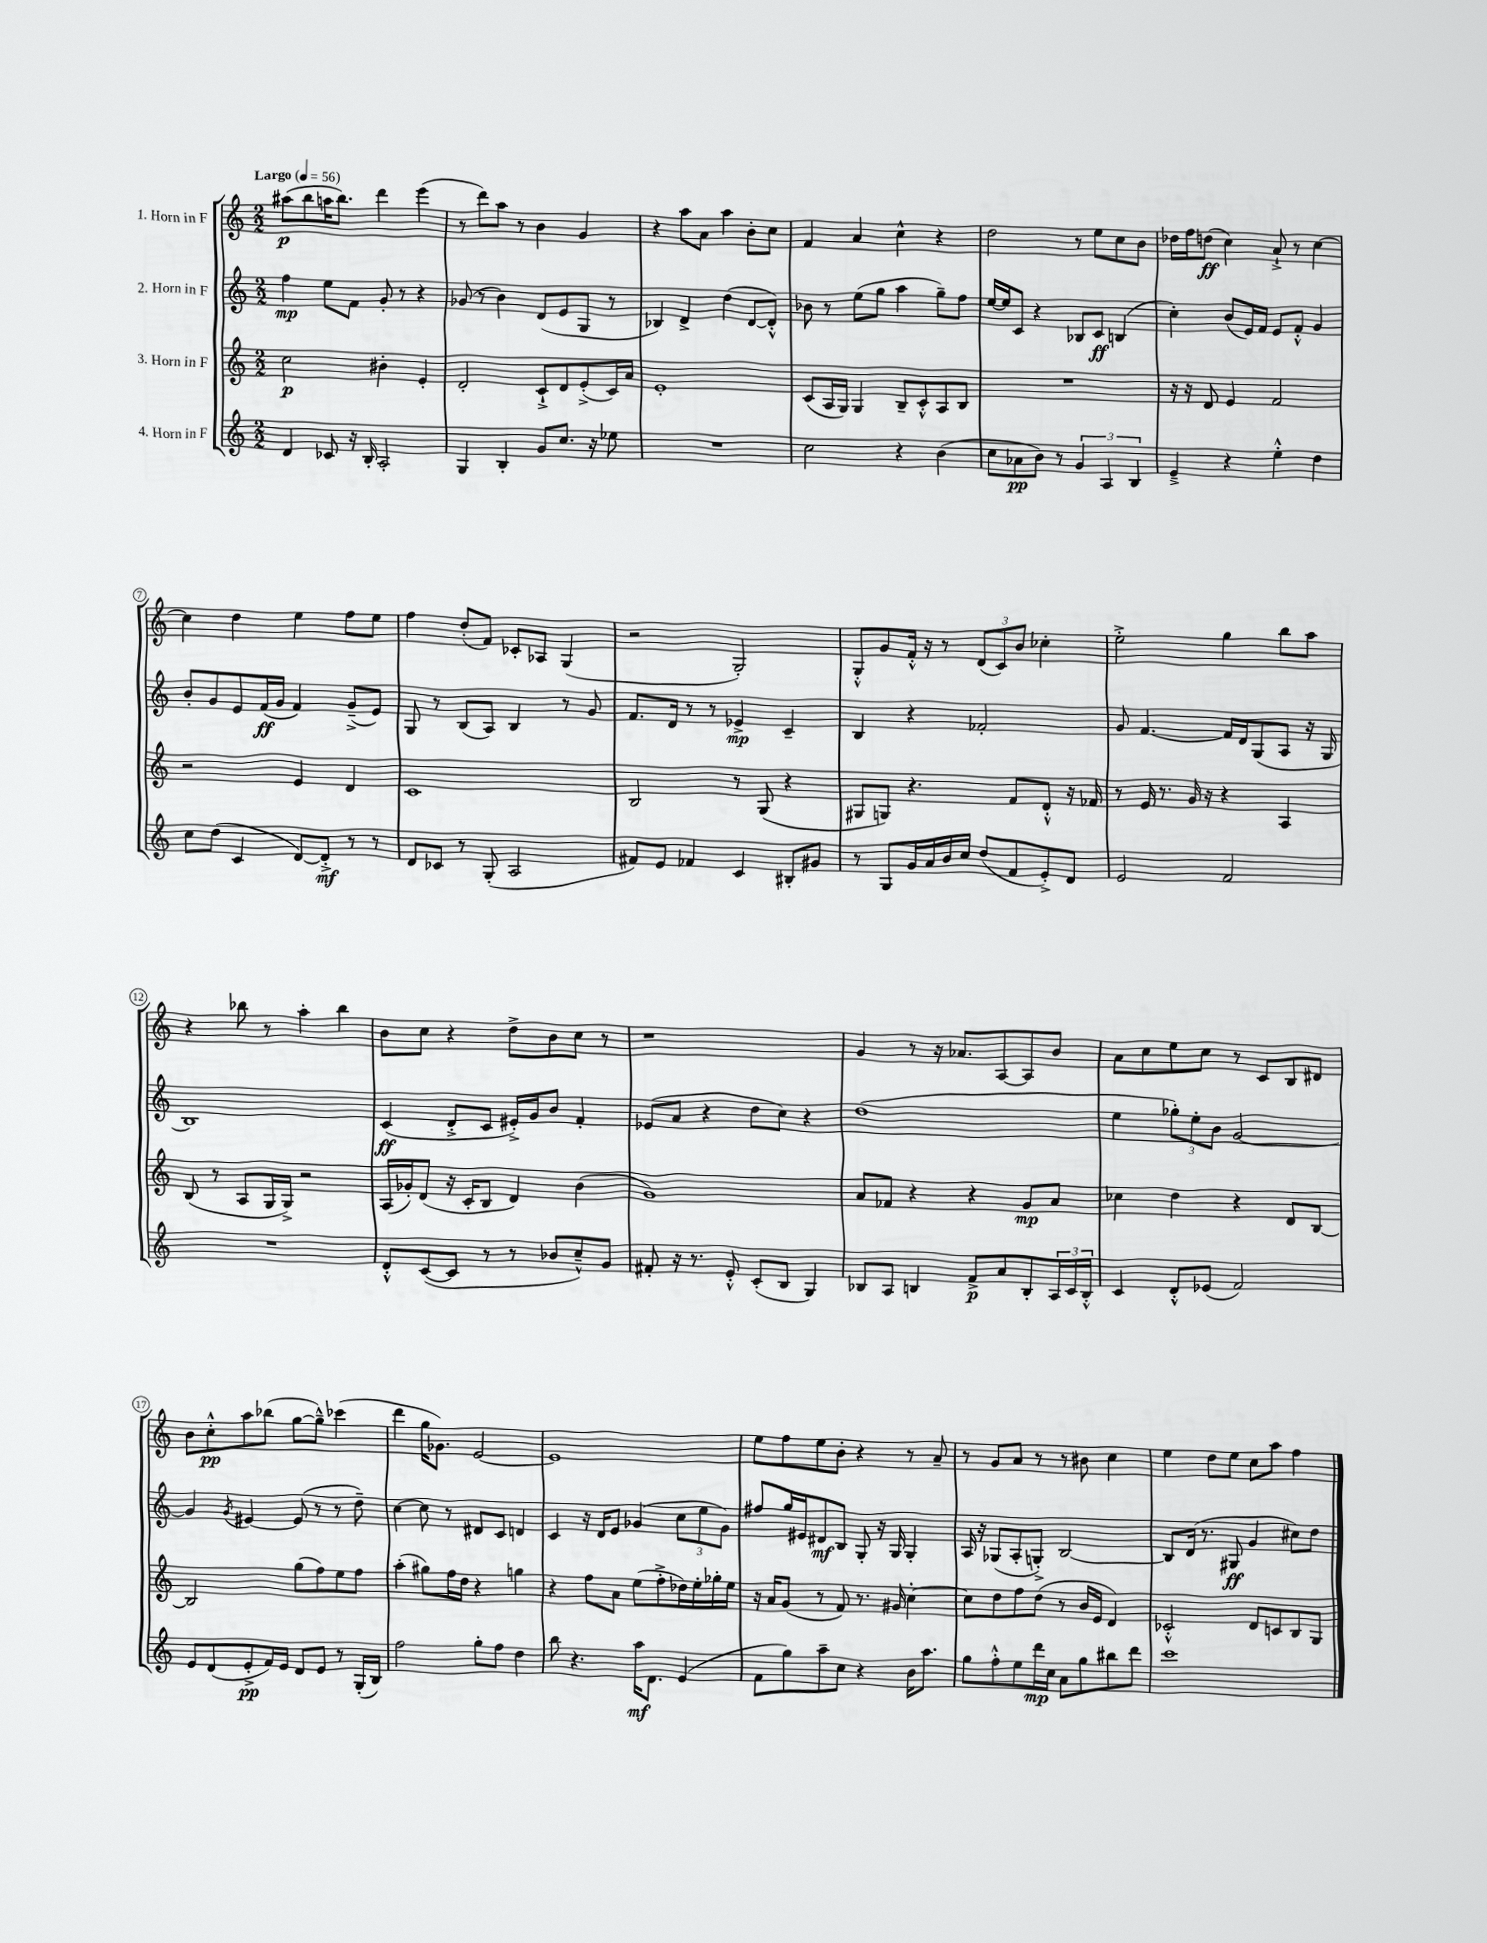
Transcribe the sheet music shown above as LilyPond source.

<<
\new StaffGroup <<
\new Staff = "s0" \with { instrumentName = "1. Horn in F" } {
    \clef treble \key c \major \numericTimeSignature \time 2/2 \tempo "Largo" 4 = 56
    ais''8\p( b''8 a''16 b''8.) d'''4 e'''4( |
    r8 d'''8) a''8 r8 b'4 g'4 |
    r4 a''8 a'8 a''4 b'8-. c''8 |
    f'4 a'4 c''4-^ r4 |
    d''2 r8 e''8 c''8 b'8 |
    des''16 f''16 d''8\ff( c''4) a'8-!-> r8 c''4~ |
    c''4 d''4 e''4 f''8 e''8 |
    f''4 d''8-.( f'8) ces'8-. aes8 g4( |
    r2 g2-.) |
    g8-.-^ g'8 f'16-.-^ r16 r8 \tuplet 3/2 { d'8( c'8) b'8 } ces''4-. |
    e''2-.-> g''4 b''8 a''8 |
    r4 bes''8 r8 a''4-. bes''4 |
    b'8 c''8 r4 d''8-> b'8 c''8 r8 |
    r1 |
    g'4 r8 r16 aes'8. a8~ a8 b'8 |
    a'8 c''8 e''8 c''8 r8 c'8 b8 dis'8 |
    b'8 c''8-.-^\pp a''8 bes''8( g''8~ g''8---^) ces'''4( |
    d'''4 g''16 ges'8.) e'2~ |
    e'1 |
    e''8 f''8 e''8 b'8-. r4 r8 a'8-- |
    r8 g'8 a'8 r8 r8 bis'8 c''4 |
    e''4 d''8 e''8 c''8 a''8 f''4 \bar "|." |
}
\new Staff = "s1" \with { instrumentName = "2. Horn in F" } {
    \clef treble \key c \major \numericTimeSignature \time 2/2
    f''4\mp e''8 f'8 g'8-. r8 r4 |
    ges'8( r8 b'4) d'8( e'8 g8 r8 |
    bes4) d'4-> d''4( d'8~ d'8-.-^) |
    bes'8 r8 e''8( g''8 a''4 g''8--) f''8 |
    e''16~ e''16 c'8 r4 bes8 c'8\ff b4( |
    c''4-.) b'8( e'16) f'16 e'8 f'8-.-^ g'4 |
    b'8-. g'8 e'8 f'16\ff( g'16 f'4) g'8--->( e'8) |
    g8 r8 b8( a8) b4 r8 g'8 |
    f'8. d'16 r8 r8 ees'4->\mp c'4-- |
    b4 r4 fes'2-. |
    g'8 f'4.~ f'16 d'16 g8( a8 r16 g16 |
    b1) |
    c'4\ff( d'8-.-> c'8 eis'16-.->) g'16 b'8 f'4-. |
    ees'8( a'8 r4 d''8 c''8) r4 |
    d''1( |
    e''4 \tuplet 3/2 { ges''8-.) e''8-. b'8 } g'2~ |
    g'4 \acciaccatura { g'8 } eis'4~ eis'8( r8 r8 d''8--) |
    c''4~ c''8 r8 dis'8 c'8 d'4 |
    c'4 r16 d'16 e'8 ges'4( \tuplet 3/2 { c''8 e''8 ges'8) } |
    fis''8 g''16 eis'16 dis'8\mf b8 g8-. r16 g16 g4-. |
    a16 r16 ges8( a8-. g8-.->) b2~ |
    b8 d'16( r8. gis8\ff g'4 cis''8) d''8 \bar "|." |
}
\new Staff = "s2" \with { instrumentName = "3. Horn in F" } {
    \clef treble \key c \major \numericTimeSignature \time 2/2
    c''2\p bis'4-. e'4-. |
    d'2-. c'8-!-> d'8 e'8-.->( c'16) a'16 |
    e'1-. |
    c'8( a16 g16) g4 b8-- c'8-.-^ a8 b8 |
    R1 |
    r16 r16 d'8 e'4 f'2 |
    r2 e'4 d'4 |
    c'1 |
    b2 r8 g8( r4 |
    gis8 g8) r4. f'8 d'8-.-^ r16 fes'16 |
    r8 e'16 r8. g'16 r16 r4 a4 |
    b8( r8 a8 g16 g16->) r2 |
    a16( ges'16-.) d'8( r16 c'16-. b8 d'4) b'4( |
    g'1) |
    a'8 fes'8 r4 r4 g'8\mp a'8 |
    ces''4 d''4 r4 d'8 b8~ |
    b2 g''8( f''8) e''8 f''8 |
    a''4-.( gis''8) f''16 d''16 r4 g''4 |
    r4 f''8 a'8 e''8( f''8-.-> des''16) e''16-. ges''16-. e''16 |
    r16 a'16 g'8( r8 f'8) r8. gis'16 c''4~-. |
    c''8 d''8 f''8 d''8( r8 b'16 e'16 d'4) |
    ces'2-.-^ d'8 c'8 b8 g8 \bar "|." |
}
\new Staff = "s3" \with { instrumentName = "4. Horn in F" } {
    \clef treble \key c \major \numericTimeSignature \time 2/2
    d'4 ces'8 r16 b16-. a2-. |
    g4 b4-. g'8 c''8. r16 ees''8 |
    R1 |
    c''2 r4 b'4( |
    c''8 aes'8\pp b'8) r8 \tuplet 3/2 { g'4 a4 b4 } |
    e'4---> r4 e''4-.-^ d''4 |
    c''8 d''8( c'4 d'8~) d'8-.->\mf r8 r8 |
    d'8 ces'8 r8 g8-.( a2 |
    fis'8) e'8 fes'4 c'4 bis8-. gis'8 |
    r8 g8 g'16 a'16 b'16 c''16 d''8( f'8 e'8-.->) d'8 |
    e'2 f'2 |
    R1 |
    d'8-.-^ c'8~( c'8 r8 r8 bes'8 c''8---^) g'8 |
    fis'8-. r16 r8. e'8-.-^ c'8-.( b8 g4) |
    bes8 a8 b4 f'8->\p a'8 b8-. \tuplet 3/2 { a16 c'16 b16-.-^ } |
    c'4 d'8-.-^ ees'8( f'2) |
    e'8 d'8( e'8-.->\pp f'16) e'16 d'8 e'8 r8 g16-.( b16) |
    f''2 g''8-. f''8 d''4 |
    b''8 r4. a''16\mf d'8. e'4( |
    f'8 g''8) a''8-- c''8 r4 b'16 a''8. |
    g''8 f''8-.-^ e''8 d'''16\mp c''16 a'8 g''8 bis''8 d'''8 |
    c'''1 \bar "|." |
}
>>
>>
\layout { \context { \Score \override BarNumber.stencil = #(make-stencil-circler 0.1 0.3 ly:text-interface::print) } }
